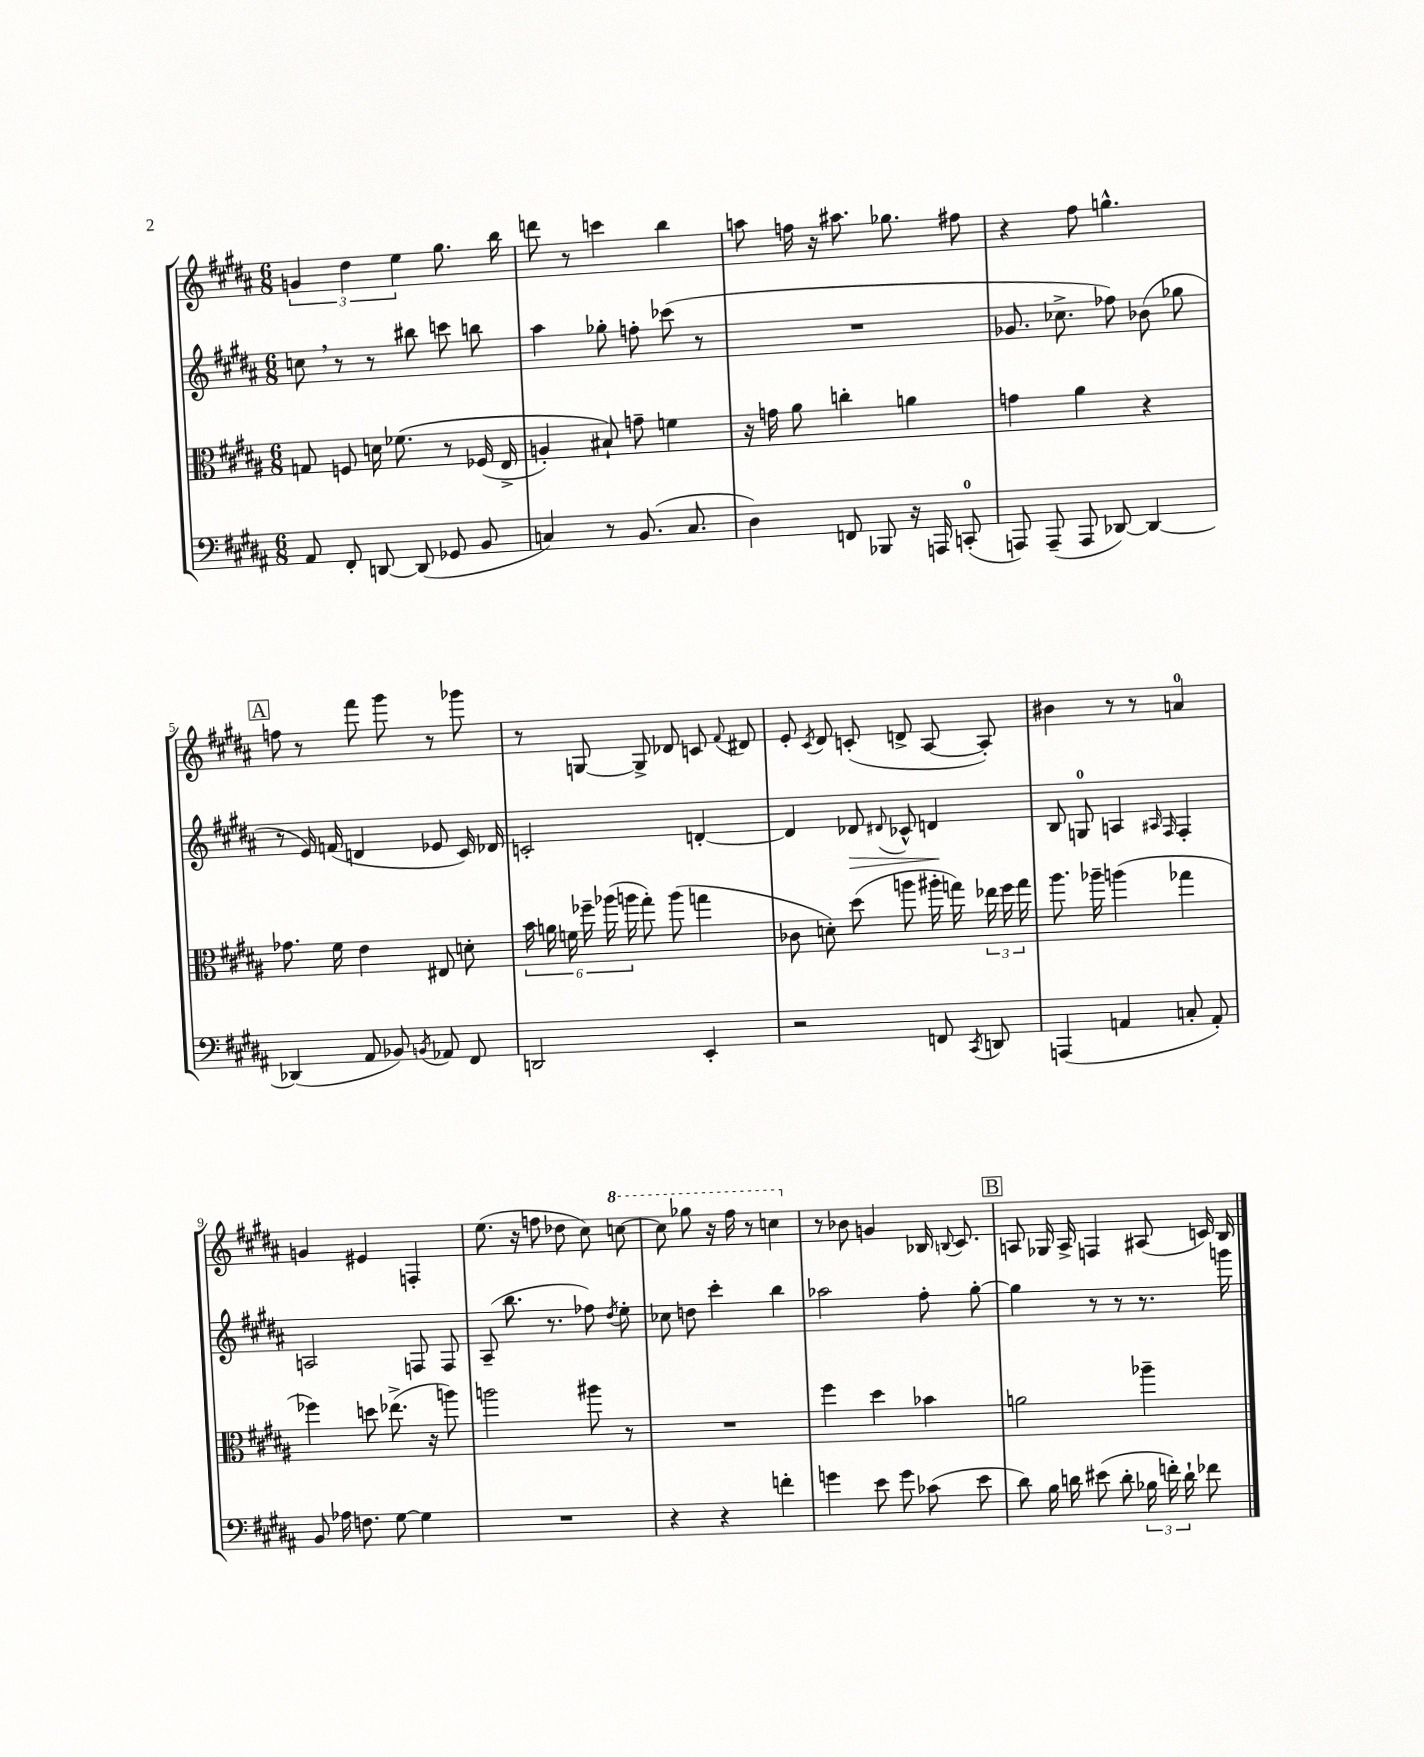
<<
\new StaffGroup <<
\new Staff = "s0" {
    \clef treble \key b \major \numericTimeSignature \time 6/8
    \autoBeamOff \tuplet 3/2 { g'4 dis''4 e''4 } gis''8. b''16 |
    d'''8 r8 c'''4 b''4 |
    a''8 f''16 r16 ais''8. ges''8. fis''8 |
    r4 fis''8 g''4.-^ |
    \mark \markup { \box "A" } f''8 r8 fis'''8 gis'''8 r8 ges'''8 |
    r8 g8~ g8-> des'8 c'8 \appoggiatura { fis'8 } dis'8 |
    e'8-. \acciaccatura { cis'8 } dis'8 c'8-.( d'8-> ais8~ ais8-.) |
    bis'4 r8 r8 a'4-0 |
    g'4 eis'4 f4-. |
    e''8.( r16 f''8 des''8 cis''8) \ottava #1 c'''8~ |
    c'''8 ges'''8 r16 fis'''16 r8 c'''4 \ottava #0 |
    r8 bes'8 g'4 bes16 \appoggiatura { b8 } cis'8. |
    \mark \markup { \box "B" } a8 ges16 a16-> f4 ais8( c'16) b16 \bar "|." |
}
\new Staff = "s1" {
    \clef treble \key b \major \numericTimeSignature \time 6/8
    \autoBeamOff c''8 \breathe r8 r8 bis''8 c'''8 b''8 |
    ais''4 ges''8-. f''8-. ces'''8( r8 |
    R2. |
    ges'8. ces''8.-> fes''8) bes'8( ges''8 |
    \mark \markup { \box "A" } r8 e'16) f'16( d'4 ees'8 cis'16) des'16 |
    c'2-. d'4~-. |
    d'4 des'8\> \appoggiatura { dis'8 } ces'8-^ d'4\! |
    b8 g8-0 a4 \grace { ais16 fis16 } fis4-. |
    a2 f8 f8 |
    ais8--( b''8. r8. fes''8) \acciaccatura { dis''8 } e''8-. |
    ces''8 d''8 cis'''4-. b''4 |
    aes''2 fis''8-. gis''8~-. |
    \mark \markup { \box "B" } gis''4 r8 r8 r8. g'''16 \bar "|." |
}
\new Staff = "s2" {
    \clef alto \key b \major \numericTimeSignature \time 6/8
    \autoBeamOff g8 f8 d'16 fes'8.\( r8 fes16( e16-> |
    a4-.) bis8-!\) g'8-- f'4 |
    r16 g'16 ais'8 c''4-. a'4 |
    g'4 ais'4 r4 |
    \mark \markup { \box "A" } ges'8. fis'16 e'4 eis8 d'8-. |
    \tuplet 6/4 { b'16 a'16 f'16 fes''16-- aes''16( a''16 } gis''8-.) a''8( g''4 |
    ces'8 d'8-.) dis''8( a''8 ais''16-. g''16) \tuplet 3/2 { ees''16 fis''16 g''16 } |
    ais''8. aes''16-- a''4( ges''4 |
    fes''4) d''8 ees''8.->( r16 a''8) |
    a''2 ais''8 r8 |
    R2. |
    fis''4 dis''4 bes'4 |
    \mark \markup { \box "B" } a'2 aes''4-- \bar "|." |
}
\new Staff = "s3" {
    \clef bass \key b \major \numericTimeSignature \time 6/8
    \autoBeamOff ais,8 fis,8-. d,8~ d,8( ges,8 b,8 |
    c4) r8 b,8.( c8. |
    dis4) f,8 bes,,8 r16 a,,16 c,8-0-.( |
    a,,8) a,,8--( a,,8 des,8~) des,4~ |
    \mark \markup { \box "A" } des,4( ais,8 bes,8) \acciaccatura { b,8 } aes,8 fis,8 |
    d,2 e,4-. |
    r2 f,8 \acciaccatura { cis,8 } d,8 |
    a,,4( a,4 c8-. a,8-.) |
    b,8 aes16 f8. gis8~ gis4 |
    R2. |
    r4 r4 f'4-. |
    g'4 e'8 g'8 ces'8( e'8 |
    \mark \markup { \box "B" } dis'8) b16 d'16 eis'8( d'8-. \tuplet 3/2 { bes16 f'16-.) d'16-! } fes'8 \bar "|." |
}
>>
>>
